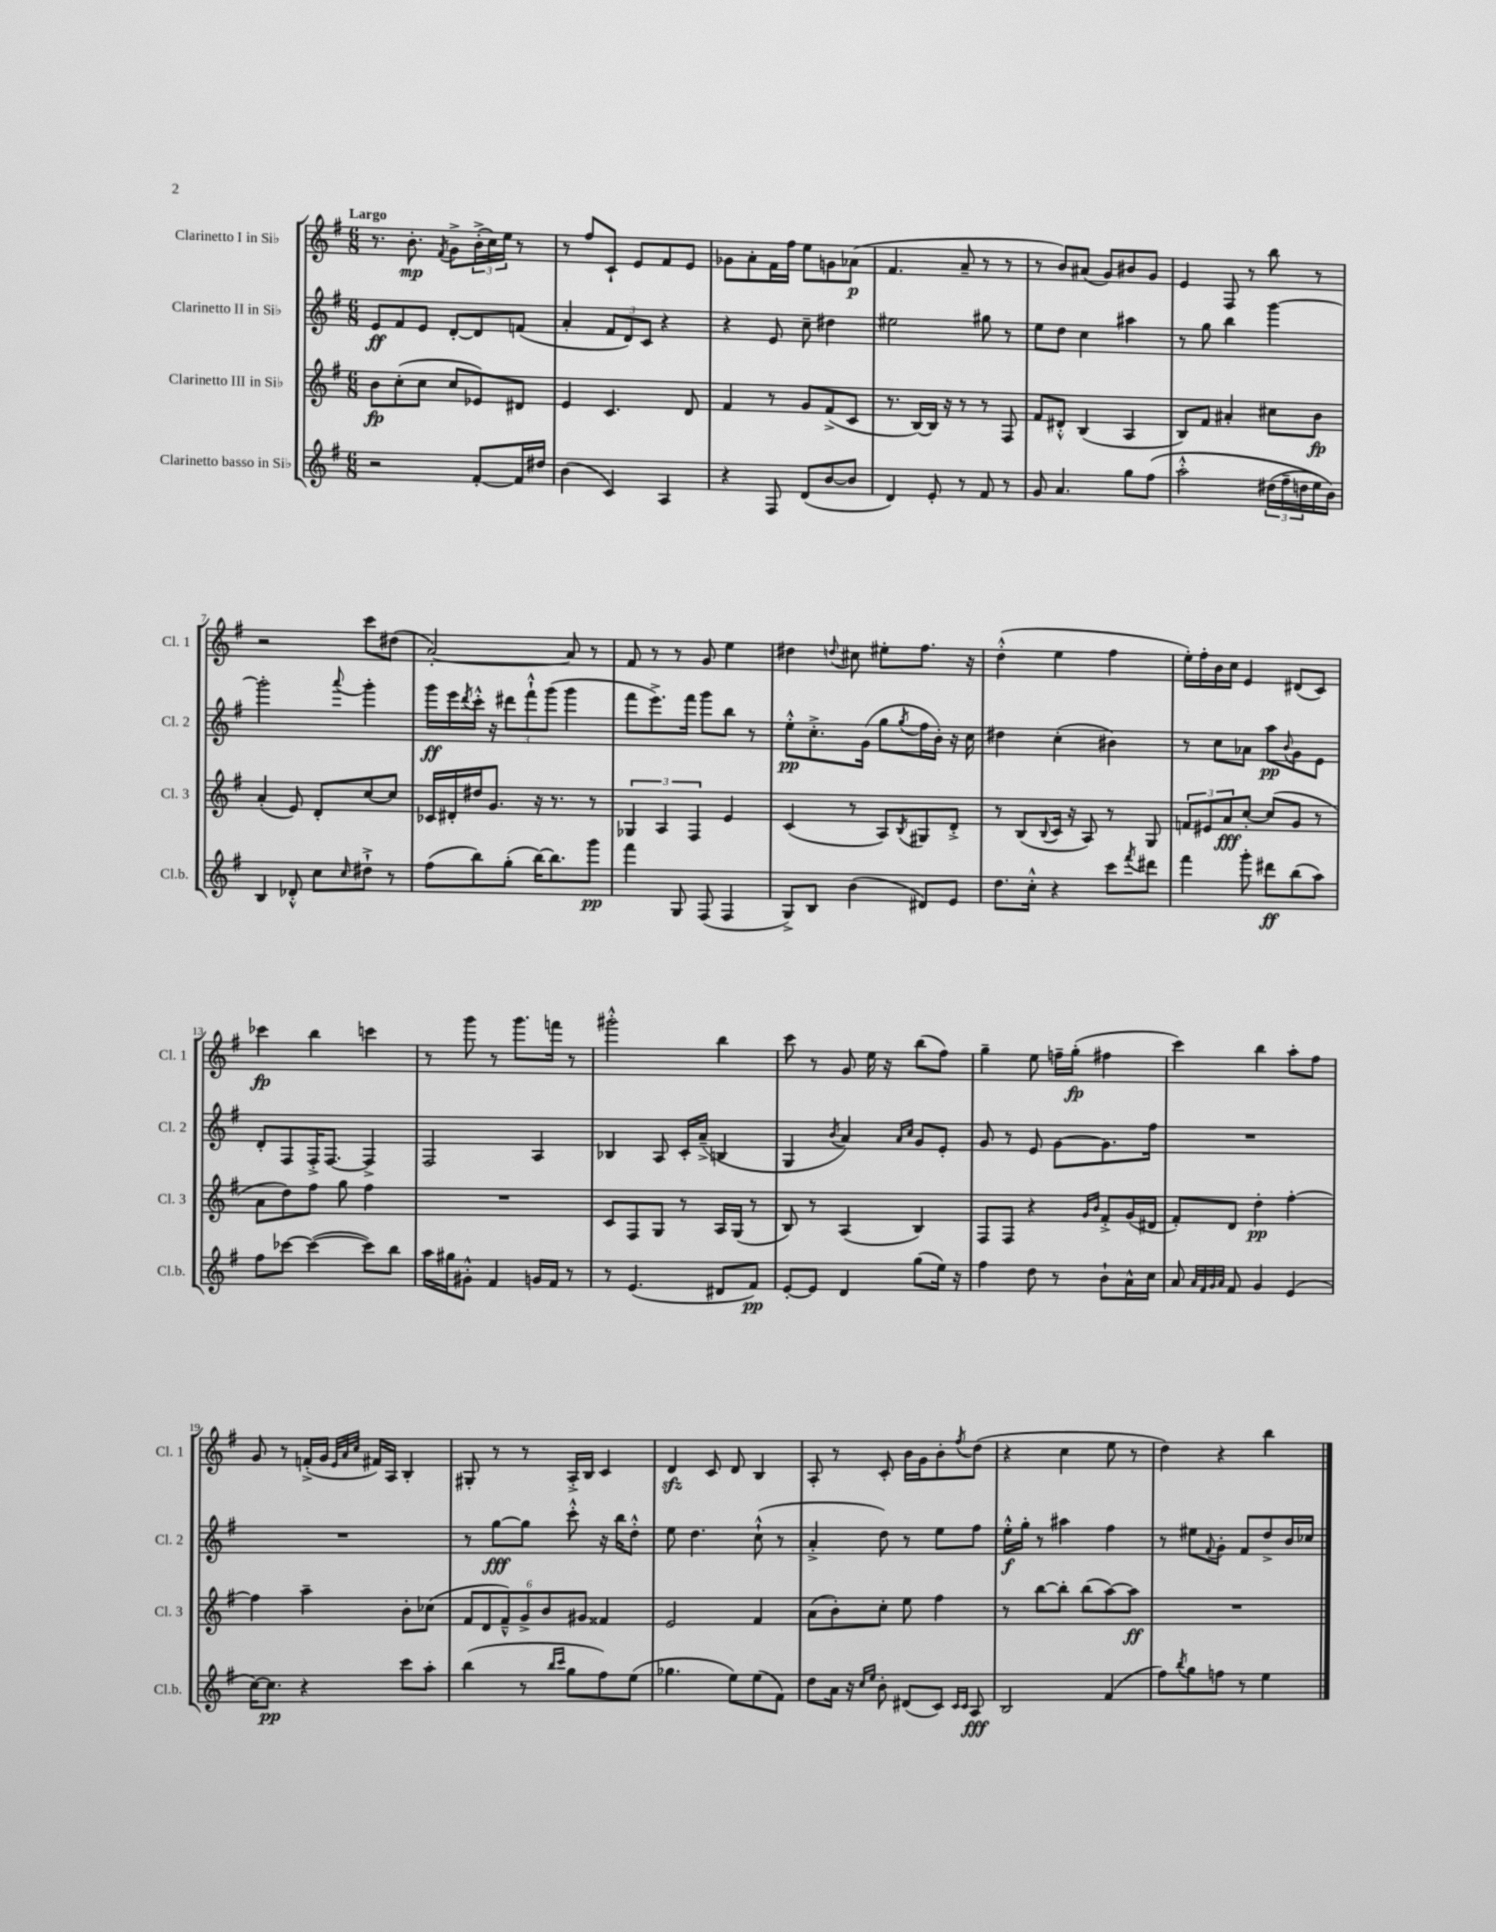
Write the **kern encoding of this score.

**kern	**kern	**kern	**kern
*staff4	*staff3	*staff2	*staff1
*clefG2	*clefG2	*clefG2	*clefG2
*k[f#]	*k[f#]	*k[f#]	*k[f#]
*M6/8	*M6/8	*M6/8	*M6/8
2r	8b	8e	8.r
.	(8cc'	8f#	.
.	.	.	8.b'
.	8cc	8e	.
.	.	.	8qf#
.	8cc	[8d'	8g^
[8f#'	8e-)	8d]	(24b'^
.	.	.	24cc)
.	.	.	24ee
16f#]	8d#	(8f	8r
16dd#	.	.	.
=	=	=	=
(4b	4e	4a'	8r
.	.	.	8ff#
4c)	4.c	12f#	8c`
.	.	12d)	.
.	.	.	8e
.	.	12c	.
4A	.	4r	8f#
.	8d	.	8e
=	=	=	=
4r	4f#	4r	8g-
.	.	.	8a'
8F#	8r	8e	16f#
.	.	.	16ff#
(8d	8g	8cc~	8ee
[8b	(8f#^	4dd#	8g
8b]	8c	.	(8a-
=	=	=	=
4d)	8.r	2ee#	4.f#
.	[16B)	.	.
8e'	16B]	.	.
.	16r	.	.
8r	8r	.	8a~
8f#	8r	8gg#	8r
8r	8F#	8r	8r
=	=	=	=
8g	8f#	8ee	8r
4.a	8d#'^^	8dd	8b)
.	(4B	4cc	(8a#
.	.	.	8g)
8gg	4A	4aa#	8b#
&(8ff#	.	.	8g
=	=	=	=
2aa'^^	8B)	8r	4e
.	8f#	8gg	.
.	4a#'	4bb	8F#
.	.	.	8r
(24dd#	8cc#	[4ggg	8bb
24ff#~	.	.	.
24dd	.	.	.
16ee)	8b	.	8r
16b&)	.	.	.
=	=	=	=
4B	(4a'	2ggg']	2r
8d-'^^	8e)	.	.
8cc	8d'	.	.
16qqcc	.	8qqaaa	.
8dd#`^	[8cc	4ggg'	8ccc
8r	8cc]	.	(8dd#
=	=	=	=
(8ff#	16c-	16ggg	[2a')
.	16d#'	16eee	.
.	.	8qddd	.
8bb)	16dd#	16ccc'^^	.
.	8.g	16r	.
(8gg'	.	12ddd#	.
.	.	12fff#`^^	.
[16bb)	16r	.	.
.	.	(12ggg	.
8.bb]	8.r	.	.
.	.	4ggg	8a]
8ggg	8r	.	8r
=	=	=	=
4fff#	6G-	8fff#	8f#
.	.	8.eee^)	8r
.	6A	.	.
8G	.	.	8r
.	.	16fff#	.
.	6F#	.	.
(8F#	.	8ggg	8g
4F#	4e	8bb	4ee
.	.	8r	.
=	=	=	=
8G^)	(4c	8ee'^^	4dd#
8B	.	8.cc'^	.
.	.	.	8qqdd
(4b	8r	.	8cc#
.	.	(16g	.
.	8A)	8gg	8ee#'
.	8qB	8qgg	.
8d#)	8G#	16ff#	8.ff#
.	.	16b')	.
8e	8d'^	16r	.
.	.	16cc	16r
=	=	=	=
8.dd	8r	4dd#	(4dd'^^
.	(8B	.	.
16cc'^^	.	.	.
.	8qqB	.	.
4r	16c	(4cc'	4ee
.	16r	.	.
.	8A)	.	.
8ccc	8r	4b#)	4ff#
8qfff#	.	.	.
8ddd#	8G	.	.
=	=	=	=
4fff#	12f	8r	16ee')
.	.	.	16ff#'
.	12e#	.	.
.	.	8cc	16b
.	12a	.	.
.	.	.	16cc
8ggg'	[8cc'	8a-	4e
8ddd#	(8cc]	8aa	.
.	.	8qqb	.
(8bb	8g	8g	(8d#
8aa)	8r	8e	8c)
=	=	=	=
8ff#	8a	8d'	4ccc-
[8ccc-	8dd)	8F#	.
(4ccc-_	8ff#	16F#'^	4bb
.	.	[8.F#	.
.	8gg	.	.
8ccc-])	4ff#	4F#^]	4ccc
8bb	.	.	.
=	=	=	=
16aa	2.r	2F#	8r
16gg#	.	.	.
8g#'^^	.	.	8ggg
4f#	.	.	8r
.	.	.	8.ggg
16g	.	4A	.
16f#	.	.	16fff
8r	.	.	8r
=	=	=	=
8r	8c	4B-	2ggg#'^^
(4.e	8F#	.	.
.	8G	8A	.
.	8r	16c'	.
.	.	(16a~^	.
8d#	16A	4B	4bb
.	(16G	.	.
8f#)	8r	.	.
=	=	=	=
[8e'	8B)	4G	8ccc
8e]	8r	.	8r
.	.	8qb	.
4d	(4A	4a)	8g
.	.	.	16ee
.	.	.	16r
.	.	16qqa	.
.	.	16qqcc	.
(8gg	4B)	8g	(8bb
16ee)	.	8e'	8ff#)
16r	.	.	.
=	=	=	=
4ff#	8F#	8g	4gg~
.	8F#	8r	.
8dd	4r	8e	8ee
8r	.	[8g	16ff~
.	.	.	(16gg'
.	16qqg	.	.
.	16qqb	.	.
8b`	8f#'^	8.g]	4ff#
16a^^	(16g	.	.
16cc	16d#	16ff#	.
=	=	=	=
8a	8f#')	2.r	4ccc)
32qqa	.	.	.
32qqf#	.	.	.
32qqg	.	.	.
32qqa	.	.	.
8f#	8d	.	.
4g	4dd'	.	4bb
(4e	[4ff#'	.	8aa'
.	.	.	8ff#
=	=	=	=
[16cc)	4ff#]	2.r	8g
8.cc]	.	.	.
.	.	.	8r
4r	4aa~	.	(16f'^
.	.	.	16g
.	.	.	32qqe
.	.	.	32qqa
.	.	.	32qqcc
.	.	.	16f#)
.	.	.	16A
8ccc	8b'	.	4B'
8aa'	(8cc-	.	.
=	=	=	=
(4bb	12f#	8r	8G#'
.	12d	.	.
.	.	[8gg	8r
.	12f#~^^)	.	.
8r	12g^	8gg]	8r
.	12b	.	.
16qqbb	.	.	.
16qqccc	.	.	.
8gg	.	8ccc'^^	16A'^
.	12g#	.	.
.	.	.	16B
8ff#)	4f##	16r	4c
.	.	16bb	.
(8ee	.	8dd'^^	.
=	=	=	=
4.gg-	2e	8ee	4d
.	.	4.dd	.
.	.	.	8c
8ee)	.	.	8d
(8ee	4f#	(8cc`^^	4B
8f#)	.	8r	.
=	=	=	=
8dd	(8a	4a'^	8A'
16a	8b')	.	8r
16r	.	.	.
16qqcc	.	.	.
16qqee	.	.	.
8b'	8cc'	8dd)	8c'
(8d#	8ee	8r	16b
.	.	.	16g
8c)	4ff#	8ee	8b'
16qqc	.	.	.
16qqc	.	.	8qff#
8A	.	8ff#	(8dd
=	=	=	=
2B	8r	16ee'^^	4r
.	.	16gg'	.
.	[8bb	8r	.
.	8bb']	4aa#	4cc
.	(8bb	.	.
(4f#	[8aa)	4ff#	8ee
.	8aa]	.	8r
=	=	=	=
8ff#)	2.r	8r	4dd)
8qbb	.	.	.
8gg	.	8ee#	.
.	.	8qqf#	.
8ff	.	8g'	4r
8r	.	8f#	.
4ee	.	8dd^	4bb
.	.	16b	.
.	.	16cc-	.
==	==	==	==
*-	*-	*-	*-
